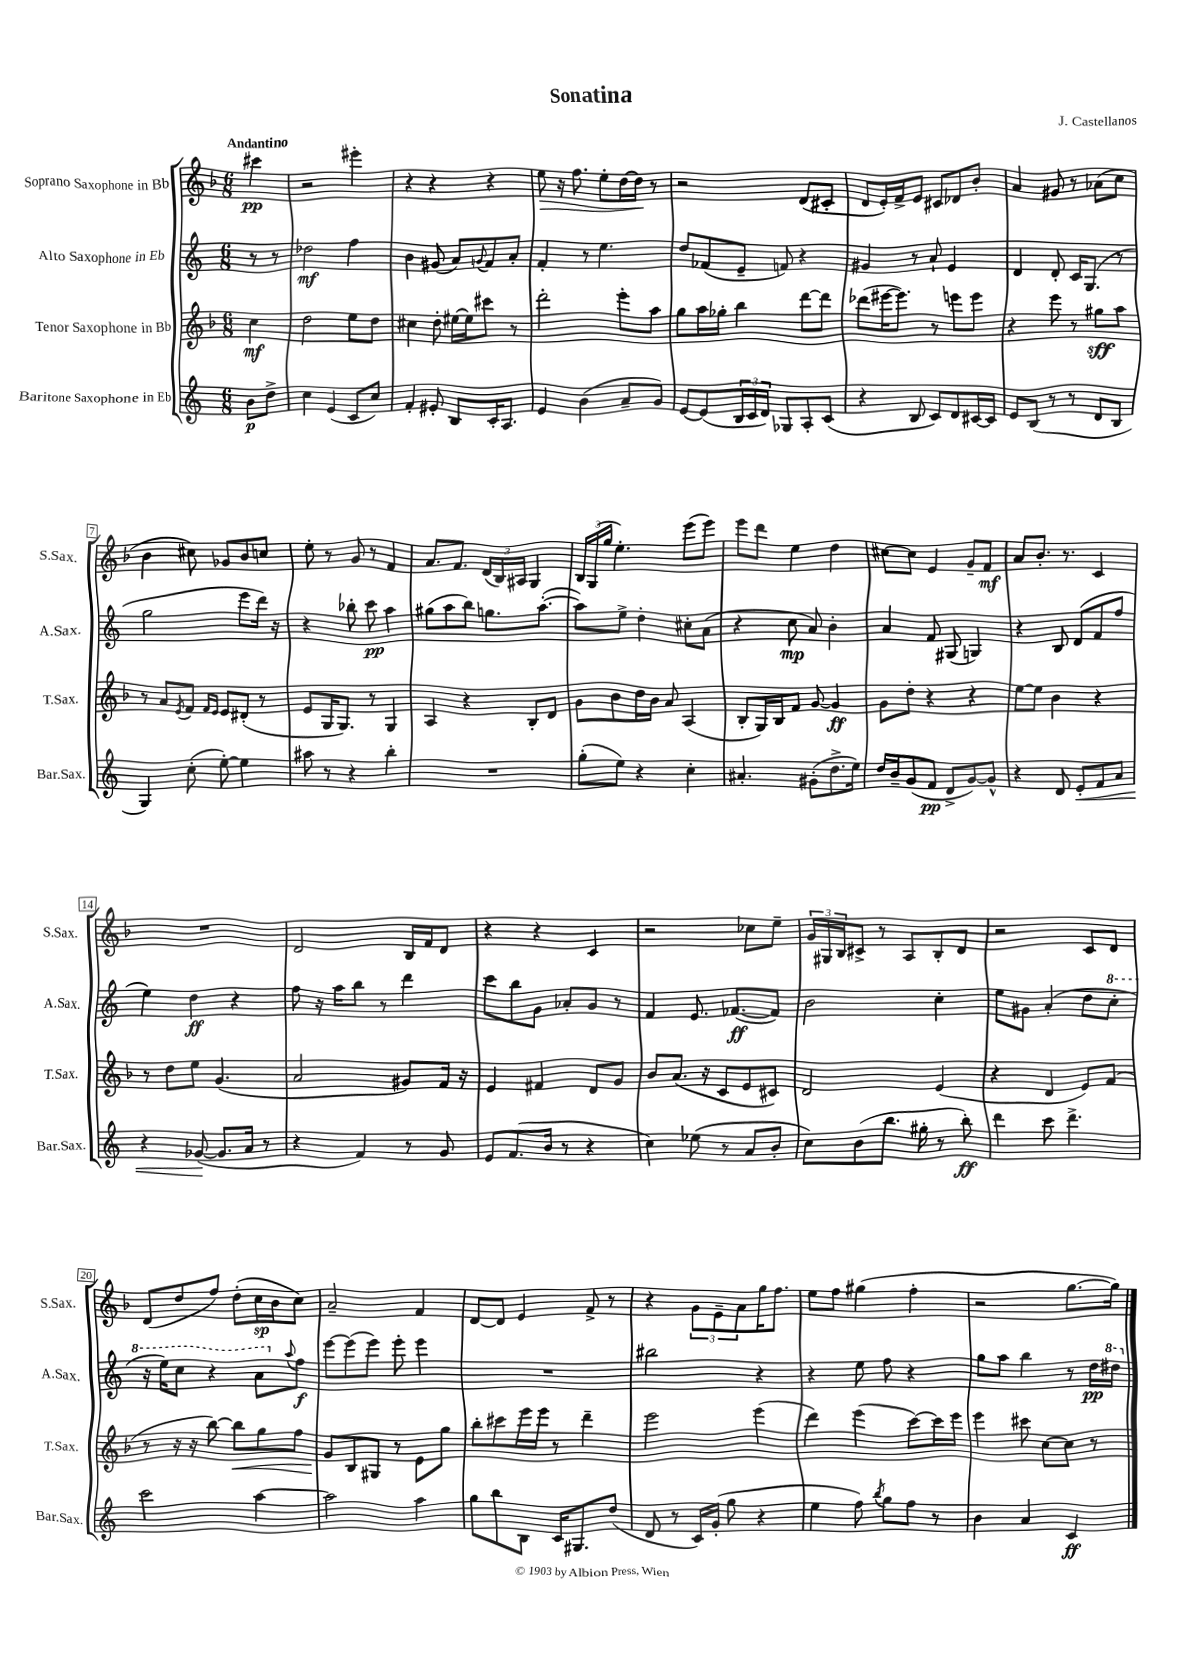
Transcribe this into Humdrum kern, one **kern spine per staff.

**kern	**dynam	**kern	**dynam	**kern	**dynam	**kern	**dynam
*part4	*part4	*part3	*part3	*part2	*part2	*part1	*part1
*staff4	*staff4	*staff3	*staff3	*staff2	*staff2	*staff1	*staff1
*I"Baritone Saxophone in Eb	*	*I"Tenor Saxophone in Bb	*	*I"Alto Saxophone in Eb	*	*I"Soprano Saxophone in Bb	*
*I'Bar.Sax.	*	*I'T.Sax.	*	*I'A.Sax.	*	*I'S.Sax.	*
*clefG2	*	*clefG2	*	*clefG2	*	*clefG2	*
*k[]	*	*k[b-]	*	*k[]	*	*k[b-]	*
*M6/8	*	*M6/8	*	*M6/8	*	*M6/8	*
=	=	=	=	=	=	=	=
!	!	!	!	!	!	!LO:TX:a:B:t=Andantino	!
8b\L	p	4cc\	mf	8r	.	4ccc#X\	pp
8dd^\J	.	.	.	8r	.	.	.
=1	=1	=1	=1	=1	=1	=1	=1
4cc\	.	2dd\	.	2dd-X\	mf	2r	.
(4e/	.	.	.	.	.	.	.
8c/L	.	8ee\L	.	4ff\	.	4eee#X'\	.
8cc/J)	.	8dd\J	.	.	.	.	.
=2	=2	=2	=2	=2	=2	=2	=2
4f'/	.	4cc#X\	.	4b\	.	4r	.
8e#X'/	.	8dd'\	.	(8g#X/	.	4r	.
8B/L	.	[16ee#X\LL	.	8a/L)	.	.	.
.	.	16ee#\J]	.	.	.	.	.
.	.	.	.	8qqgn/	.	.	.
16c'/K	.	8ccc#X\J	.	8f/	.	4r	.
8.A/J	.	.	.	.	.	.	.
.	.	8r	.	8a'/J	.	.	.
=3	=3	=3	=3	=3	=3	=3	=3
!	!	!	!	!	!	!	!LO:HP:b
4e/	.	2ddd'\	.	4f'/	.	8ee\	>
.	.	.	.	.	.	16r	.
.	.	.	.	.	.	8.ff\	.
(4b\	.	.	.	8r	.	.	.
.	.	.	.	4.ee\	.	8ee'\L	.
8a~/L	.	8eee'\L	.	.	.	[16dd\L	.
.	.	.	.	.	.	16dd\JJ]	.
8g/J)	.	8aa\J	.	.	.	8r	]
=4	=4	=4	=4	=4	=4	=4	=4
[8e/L	.	8gg\L	.	8dd/L	.	2r	.
(8e/]	.	16aa\L	.	(8f-X/	.	.	.
.	.	16gg-X'\JJ	.	.	.	.	.
24B/L	.	4bb-\	.	8e~/J	.	.	.
24c/	.	.	.	.	.	.	.
24d/JJ)	.	.	.	.	.	.	.
8G-X/L	.	.	.	8fn/)	.	.	.
8A'/	.	[8ddd\L	.	4r	.	(8d/L	.
(8c/J	.	8ddd\J]	.	.	.	8c#X'/J	.
=5	=5	=5	=5	=5	=5	=5	=5
4r	.	(8ddd-X\L	.	4g#X/	.	8d/L	.
.	.	[16eee#X\K	.	.	.	16e'/L)	.
.	.	8.eee#\J])	.	.	.	16f^/J	.
8B/	.	.	.	8r	.	8e/J	.
8c/L)	.	8r	.	8a`/	.	8c#X/L	.
8d/	.	8eeen\L	.	4e/	.	8d-X/	.
[16c#X/L	.	8eee\J	.	.	.	8b-'/J	.
16c#/JJ]	.	.	.	.	.	.	.
=6	=6	=6	=6	=6	=6	=6	=6
8e/L	.	4r	.	4d/	.	4a/	.
(8B/J	.	.	.	.	.	.	.
8r	.	8eee\	.	8d'/	.	8g#X/	.
8r	.	8r	.	16c/KL	.	8r	.
.	.	.	.	(8.G/J	.	.	.
8d/L	.	8gg#X\L	sff	.	.	(8a-X\L	.
8B/J	.	8aa\J	.	8r	.	8cc\J	.
!!LO:LB:g=z
=7	=7	=7	=7	=7	=7	=7	=7
4G/)	.	8r	.	2gg\	.	4b-\	.
.	.	8a/L	.	.	.	.	.
.	.	8qe/	.	.	.	.	.
(8cc'\	.	8f/J	.	.	.	8cc#X\)	.
.	.	16qqf/LL	.	.	.	.	.
.	.	16qqe/JJ	.	.	.	.	.
[8ee'\)	.	8e/L	.	.	.	8g-X/L	.
4ee\]	.	(8d#X'/J	.	8eee\L	.	8b-/	.
.	.	8r	.	16ddd\Jk)	.	8ccn/J	.
.	.	.	.	16r	.	.	.
=8	=8	=8	=8	=8	=8	=8	=8
8aa#X\	.	8e/L	.	4r	.	8ee'\	.
8r	.	16G/K	.	.	.	8r	.
.	.	8.G/J)	.	.	.	.	.
4r	.	.	.	8bb-X'\	.	8g/	.
.	.	8r	.	8ccc\	pp	8r	.
4bb'\	.	4G/	.	4aa\	.	4f/	.
=9	=9	=9	=9	=9	=9	=9	=9
2.r	.	4A/	.	(8gg#X\L	.	8.a/L	.
.	.	.	.	8aa\	.	.	.
.	.	.	.	.	.	8.f/J	.
.	.	4r	.	8bb\J)	.	.	.
.	.	.	.	8.ggn\L	.	(24d/LL	.
.	.	.	.	.	.	24B-/)	.
.	.	.	.	.	.	24A#X/JJ	.
.	.	8B-'/L	.	.	.	4G/	.
.	.	.	.	([8.aa'\J	.	.	.
.	.	8d/J	.	.	.	.	.
=10	=10	=10	=10	=10	=10	=10	=10
(8gg'\L	.	8g\L	.	8aa\L])	.	24B-/LL	.
.	.	.	.	.	.	(24G/	.
.	.	.	.	.	.	24gg/JJ	.
8ee\J)	.	8b-\	.	8ee^\J	.	4.ee'\)	.
4r	.	16dd\L	.	4dd'\	.	.	.
.	.	16b-\JJ	.	.	.	.	.
.	.	8a/	.	.	.	.	.
4cc'\	.	(4A/	.	8cc#X'\L	.	(8eee\L	.
.	.	.	.	(8a\J	.	8eee\J)	.
=11	=11	=11	=11	=11	=11	=11	=11
4.a#X'/	.	8B-'/L	.	4r	.	8eee\L	.
.	.	16G/L)	.	.	.	8ddd\J	.
.	.	16B-/J	.	.	.	.	.
.	.	8f/J	.	8cc\	mp	4ee\	.
(8g#X'\L	.	[8g/	.	8a/)	.	.	.
8.dd^\	.	4g/]	ff	4b'\	.	4dd\	.
16ee\Jk)	.	.	.	.	.	.	.
=12	=12	=12	=12	=12	=12	=12	=12
16dd/LL	.	8g\L	.	4a/	.	[8cc#X\L	.
16b~/J	.	.	.	.	.	.	.
(8g/	.	8dd'\J	.	.	.	8cc#\J]	.
8f/J	pp	4r	.	8f/	.	4e/	.
8d^/L	.	.	.	(8G#X/	.	.	.
[8g/)	.	4r	.	4Gn/)	.	8g~/L	.
8g^^/J]	.	.	.	.	.	8f/J	mf
=13	=13	=13	=13	=13	=13	=13	=13
4r	.	[8ee\L	.	4r	.	8a/L	.
.	.	8ee\J]	.	.	.	8.b-'/J	.
8d/	.	4b-\	.	8B/	.	.	.
.	.	.	.	.	.	8.r	.
!	!LO:HP:b	!	!	!	!	!	!
8e'/L	<	.	.	(8d/L	.	.	.
8f/	.	4r	.	8f/	.	4c/	.
8a/J	.	.	.	8ff/J	.	.	.
!!LO:LB:g=z
=14	=14	=14	=14	=14	=14	=14	=14
4r	.	8r	.	4ee\)	.	2.r	.
.	.	8dd\L	.	.	.	.	.
([8g-X/	.	8ee\J	.	4dd\	ff	.	.
8.g-/L]	[	(4.g/	.	.	.	.	.
.	.	.	.	4r	.	.	.
16a/Jk	.	.	.	.	.	.	.
8r	.	.	.	.	.	.	.
=15	=15	=15	=15	=15	=15	=15	=15
4r	.	2a/	.	8ff\	.	2d/	.
.	.	.	.	16r	.	.	.
.	.	.	.	16aa\KL	.	.	.
4f/)	.	.	.	8bb\J	.	.	.
.	.	.	.	8r	.	.	.
8r	.	8g#X/L)	.	4ddd\	.	16B-/LL	.
.	.	.	.	.	.	16f/J	.
8g/	.	16f/Jk	.	.	.	8d/J	.
.	.	16r	.	.	.	.	.
=16	=16	=16	=16	=16	=16	=16	=16
8e/L	.	4e/	.	8ccc\L	.	4r	.
(8.f/	.	.	.	8bb\	.	.	.
.	.	4f#X/	.	8g\J	.	4r	.
16b/Jk	.	.	.	.	.	.	.
8r	.	.	.	8a-X'/L	.	.	.
4r	.	8d/L	.	8g/J	.	4c/	.
.	.	8g/J	.	8r	.	.	.
=17	=17	=17	=17	=17	=17	=17	=17
4cc\)	.	8b-/L	.	4f/	.	2r	.
.	.	(8.a/J	.	.	.	.	.
(8ee-X\	.	.	.	8.e/	.	.	.
.	.	16r	.	.	.	.	.
8r	.	8c/L	.	.	.	.	.
.	.	.	.	([8.f-X/L	ff	.	.
8a/L	.	8e/	.	.	.	8cc-X\L	.
8b'/J	.	8c#X/J)	.	8f-/J])	.	8ee~\J	.
=18	=18	=18	=18	=18	=18	=18	=18
8cc\L)	.	2d/	.	2b\	.	24g/LL	.
.	.	.	.	.	.	24G#X/	.
.	.	.	.	.	.	24B-/J	.
(8b\	.	.	.	.	.	8c#X^/J	.
8.bb\J	.	.	.	.	.	8r	.
.	.	.	.	.	.	8A/L	.
16gg#X'\	.	.	.	.	.	.	.
8r	.	(4e/	.	4cc'\	.	8B-'/	.
8bb'\)	ff	.	.	.	.	8d/J	.
=19	=19	=19	=19	=19	=19	=19	=19
4ddd\	.	4r	.	8ee\L	.	2r	.
.	.	.	.	8g#X\J	.	.	.
8ccc\	.	4d/	.	(4a'/	.	.	.
4.ddd^\	.	.	.	.	.	.	.
.	.	8e/L)	.	8dd\L	.	8c/L	.
*	*	*	*	*8va	*	*	*
.	.	(8f/J	.	8ccc'\J	.	8d/J	.
!!LO:LB:g=z
=20	=20	=20	=20	=20	=20	=20	=20
2ccc\	.	8r	.	16r	.	(8d/L	.
.	.	.	.	16eee\KL)	.	.	.
.	.	16r	.	8ccc\J	.	8dd/	.
.	.	16r	.	.	.	.	.
.	.	[8bb-\)	.	4r	.	8ff/J)	.
!	!	!	!LO:HP:b	!	!	!	!
.	.	8bb-\L]	<	.	.	(8dd'\L	.
[4aa\	.	8gg\	.	8aa\L	.	16cc\L	sp
.	.	.	.	.	.	16b-\J	.
*	*	*	*	*X8va	*	*	*
.	.	.	.	8qqaa/	.	.	.
.	.	8ff\J	.	8ff\J	f	8cc\J)	.
=21	=21	=21	=21	=21	=21	=21	=21
2aa\]	.	8g/L	.	[8eee\L	.	2a~/	.
.	.	8B-/	[	(8eee\]	.	.	.
.	.	8G#X/J	.	8eee\J)	.	.	.
.	.	8r	.	8eee'\	.	.	.
4aa\	.	8e\L	.	4eee\	.	4f/	.
.	.	8gg\J	.	.	.	.	.
=22	=22	=22	=22	=22	=22	=22	=22
8gg\L	.	8bb-'\L	.	2.r	.	[8d/L	.
8bb\	.	8ccc#X\	.	.	.	8d/J]	.
8B\J	.	16eee\L	.	.	.	4e/	.
.	.	16eee\JJ	.	.	.	.	.
16c/KL	.	8r	.	.	.	.	.
8.G#X/	.	.	.	.	.	.	.
.	.	4ddd~\	.	.	.	8f^/	.
(8dd/J	.	.	.	.	.	8r	.
=23	=23	=23	=23	=23	=23	=23	=23
8d/	.	2eee\	.	2bb#X\	.	4r	.
8r	.	.	.	.	.	.	.
16c/LL)	.	.	.	.	.	12g\L	.
(16g'/JJ	.	.	.	.	.	.	.
.	.	.	.	.	.	12e~\	.
8gg\	.	.	.	.	.	.	.
.	.	.	.	.	.	12a\	.
4r	.	(4eee\	.	4r	.	16gg\K	.
.	.	.	.	.	.	8.ff\J	.
=24	=24	=24	=24	=24	=24	=24	=24
4ee\	.	4ddd\)	.	4r	.	8ee\L	.
.	.	.	.	.	.	8ff\J	.
8ff\)	.	(4eee\	.	8ee\	.	(4gg#X\	.
8qbb/	.	.	.	.	.	.	.
8gg\L	.	.	.	8ff\	.	.	.
8ff\J	.	[8ccc\L)	.	4r	.	4ff'\	.
8r	.	16ccc\L]	.	.	.	.	.
.	.	16eee\JJ	.	.	.	.	.
=25	=25	=25	=25	=25	=25	=25	=25
4b\	.	4eee\	.	8gg\L	.	2r	.
.	.	.	.	8aa\J	.	.	.
4a/	.	8ccc#X\	.	4bb\	.	.	.
.	.	[8cc\L	.	.	.	.	.
4c/	ff	8cc\J]	.	8r	.	[8.gg\L	.
.	.	8r	.	16dd\LL	pp	.	.
*	*	*	*	*8va	*	*	*
.	.	.	.	16ddd#X\JJ	.	16gg\Jk])	.
*	*	*	*	*X8va	*	*	*
==	==	==	==	==	==	==	==
*-	*-	*-	*-	*-	*-	*-	*-
